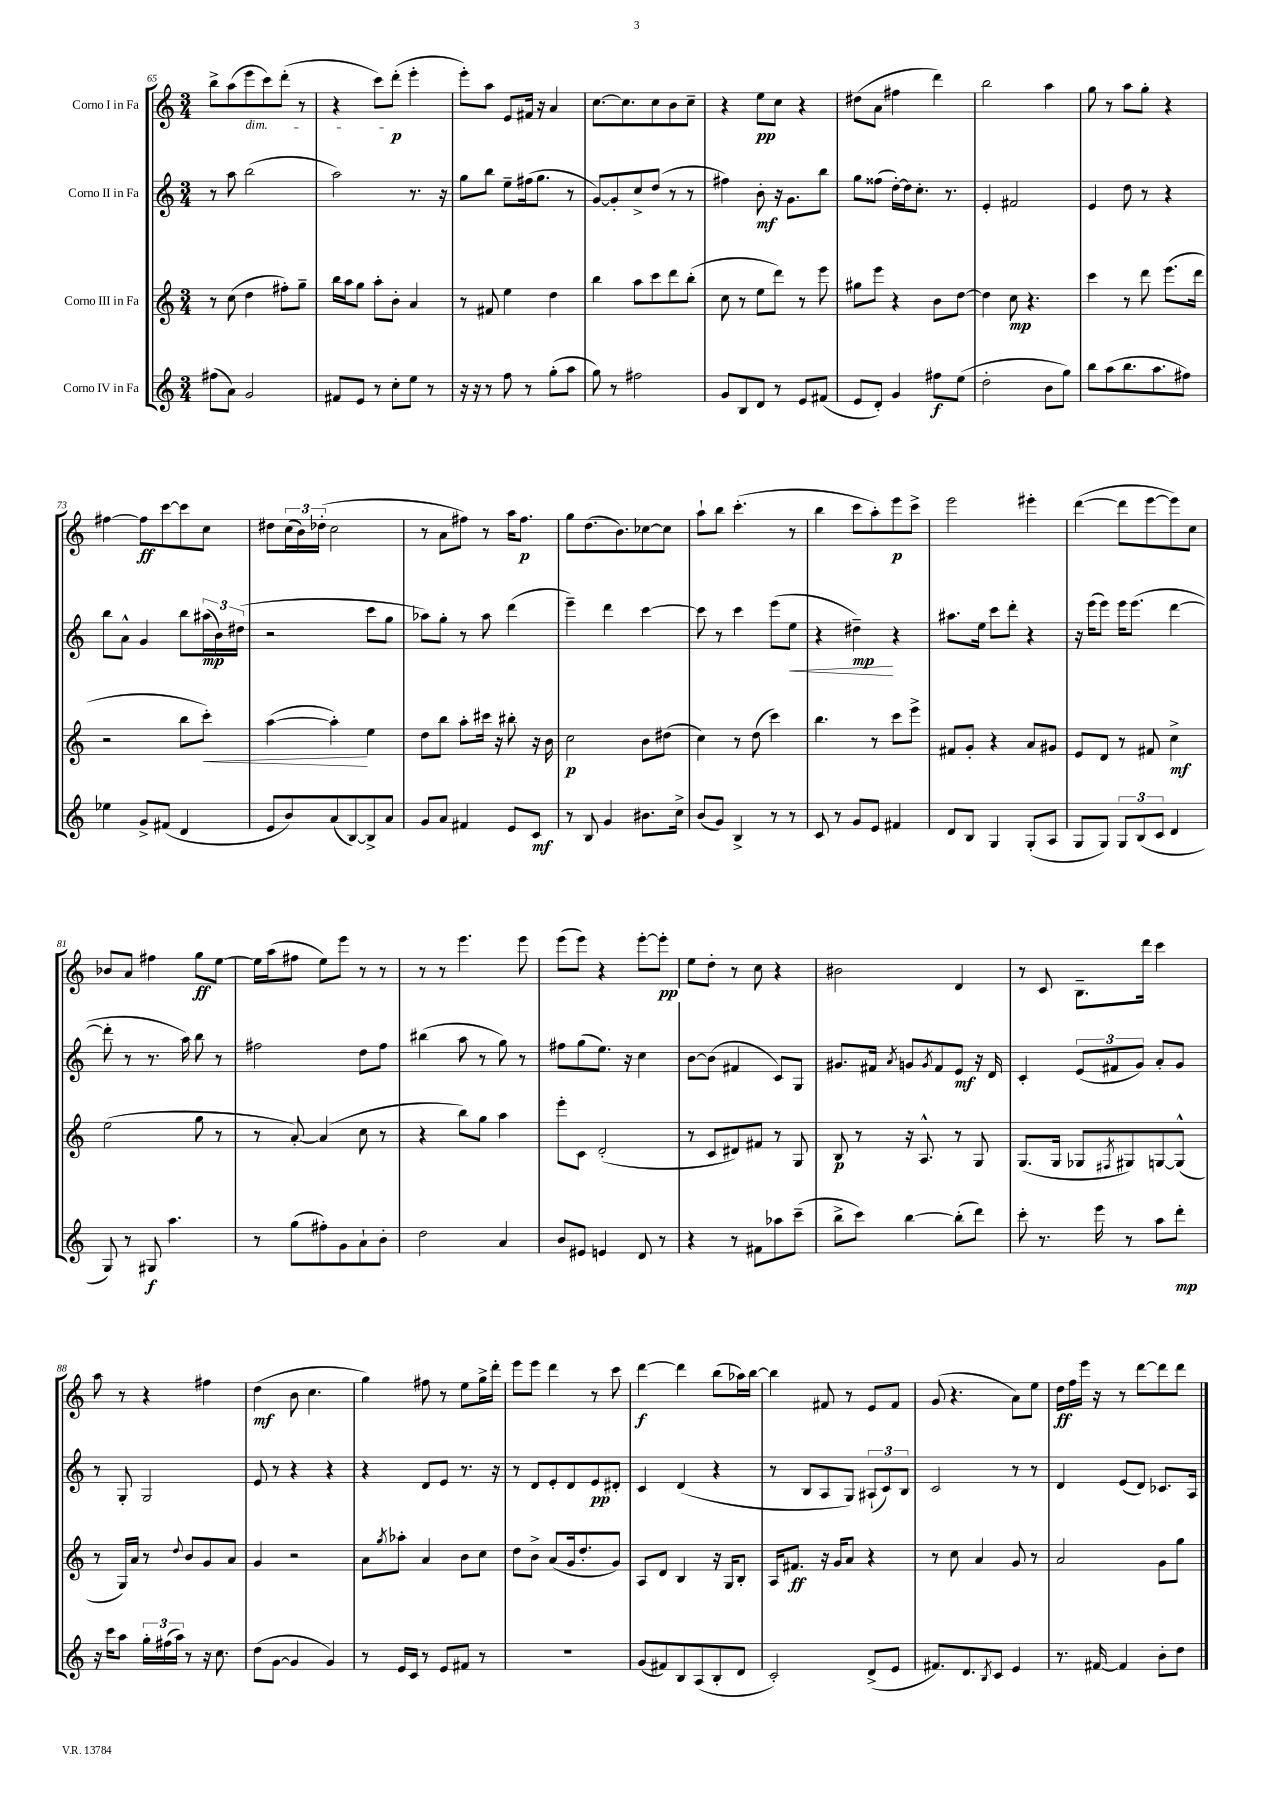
<<
\new StaffGroup <<
\new Staff = "s0" \with { instrumentName = "Corno I in Fa" } {
    \clef treble \key c \major \numericTimeSignature \time 3/4
    b''8-> a''8( e'''8\dim c'''8) d'''8-.( r8 |
    r4 c'''8) d'''8-.\p\!( e'''4-. |
    e'''8-.) a''8 e'8 fis'16 r16 a'4 |
    c''8.~ c''8. c''8 b'8 c''8-- |
    r4 e''8\pp c''8 r4 |
    dis''8( a'8 fis''4 d'''4) |
    b''2 a''4 |
    g''8 r8 a''8 g''8-. r4 |
    fis''4~ fis''8\ff c'''8~ c'''8 c''8 |
    dis''8 \tuplet 3/2 { c''16( b'16) des''16-.( } c''2 |
    r8 a'8 fis''8) r8 a''16 fis''8.\p |
    g''8 d''8.( b'8.) ces''8~ ces''8 |
    a''8-! b''8 c'''4.-.( r8 |
    b''4 c'''8 a''8-.) e'''8\p c'''8-> |
    e'''2 eis'''4-. |
    d'''4~( d'''8 e'''8~ e'''8) c''8 |
    bes'8 a'8 fis''4 g''8\ff e''8~ |
    e''16 a''16( fis''8 e''8) e'''8 r8 r8 |
    r8 r8 e'''4. e'''8 |
    e'''8( e'''8) r4 e'''8~-. e'''8-.\pp |
    e''8 d''8-. r8 c''8 r4 |
    bis'2 d'4 |
    r8 c'8 b8.-- d'''16 c'''4 |
    a''8 r8 r4 fis''4 |
    d''4\mf( b'8 c''4. |
    g''4) fis''8 r8 e''8 g''16-> d'''16-. |
    e'''8 e'''8 d'''4 r8 c'''8 |
    d'''4~\f d'''4 b''8( aes''16) b''16~ |
    b''4 fis'8 r8 e'8 fis'8 |
    g'8( r4. a'8) e''8 |
    d''16\ff f''16 e'''16 r16 r8 d'''8~ d'''8 d'''8 \bar "|." |
}
\new Staff = "s1" \with { instrumentName = "Corno II in Fa" } {
    \clef treble \key c \major \numericTimeSignature \time 3/4
    r8 a''8 b''2( |
    a''2) r8. r16 |
    g''8 b''8 e''8-- fis''16( g''8. r8 |
    g'8~) g'8-. c''8-> d''8( r8 r8 |
    fis''4) b'8-.\mf r16 g'8. b''8 |
    g''8 fisis''8( d''16~-.) d''16 c''8.-. r8. |
    e'4-. fis'2 |
    e'4 d''8 r8 r4 |
    b''8 a'8-^ g'4 b''8 \tuplet 3/2 { ais''16\mp( b'16) dis''16( } |
    r2 c'''8 g''8 |
    aes''8) g''8-. r8 aes''8 d'''4( |
    e'''4--) d'''4 c'''4~ |
    c'''8 r8 c'''4 e'''8( e''8\< |
    r4 dis''4--\mp\!) r4 |
    ais''8. e''16 c'''8 d'''8-. r4 |
    r16 e'''16( e'''8) e'''16 e'''8.( d'''4~ |
    d'''8-. r8 r8. a''16) b''8 r8 |
    fis''2 d''8 fis''8 |
    bis''4( a''8 r8 g''8) r8 |
    fis''8 g''8( e''8.) r16 c''4 |
    b'8~ b'8( fis'4 c'8) g8 |
    gis'8. fis'16 \acciaccatura { a'8 } g'8 \acciaccatura { g'8 } fis'8 e'8\mf r16 d'16 |
    c'4-. \tuplet 3/2 { e'8( fis'8 g'8) } a'8-. g'8 |
    r8 g8-. g2 |
    e'8 r8 r4 r4 |
    r4 d'8 e'8 r8. r16 |
    r8 d'8 e'8-. d'8 e'8\pp dis'8-. |
    c'4 d'4( r4 |
    r8 b8 a8 g8) \tuplet 3/2 { ais8-!( c'8) b8 } |
    c'2 r8 r8 |
    d'4 e'8( d'8) ces'8. a16 \bar "|." |
}
\new Staff = "s2" \with { instrumentName = "Corno III in Fa" } {
    \clef treble \key c \major \numericTimeSignature \time 3/4
    r8 c''8( d''4 fis''8-.) g''8-- |
    b''16 a''16 g''8 a''8-. b'8-. a'4 |
    r8 fis'8 e''4 d''4 |
    b''4 a''8 c'''8 d'''8 b''8-.( |
    c''8 r8 e''8 d'''8) r8 e'''8 |
    gis''8 e'''8 r4 b'8 d''8~ |
    d''4 c''8\mp r4. |
    c'''4 r8 d'''8 e'''8.( d'''16 |
    r2 b''8 c'''8-.\<) |
    a''4~( a''4-.\!) e''4 |
    d''8 b''8 a''8-. cis'''16 r16 bis''8-. r16 b'16 |
    c''2\p b'8 dis''8( |
    c''4) r8 d''8( c'''4) |
    b''4. r8 c'''8 e'''8-> |
    fis'8 g'8-. r4 a'8 gis'8 |
    e'8 d'8 r8 fis'8 c''4->\mf |
    e''2( g''8 r8 |
    r8 a'8~-.) a'4( c''8 r8 |
    r4 b''8) g''8 a''4 |
    e'''8-. c'8 d'2-.( |
    r8 c'8 dis'8) fis'8 r8 g8 |
    b8\p r8 r16 a8.-^ r8 g8 |
    g8.( g16 ges8 \acciaccatura { fis8 } gis8) g8~ g8-^( |
    r8 g16) a'16 r8 \appoggiatura { d''8 } b'8 g'8 a'8 |
    g'4 r2 |
    a'8 \acciaccatura { g''8 } aes''8-. a'4 b'8 c''8 |
    d''8 b'8-> a'8( g'16 d''8.-. g'8) |
    a8 d'8 b4 r16 g16 b8-. |
    a16 fis'8.\ff r16 g'16 a'8 r4 |
    r8 c''8 a'4 g'8 r8 |
    a'2 g'8 g''8 \bar "|." |
}
\new Staff = "s3" \with { instrumentName = "Corno IV in Fa" } {
    \clef treble \key c \major \numericTimeSignature \time 3/4
    fis''8( a'8) g'2 |
    fis'8 e'8 r8 c''8-. e''8 r8 |
    r16 r16 r8 f''8 r8 g''8-.( a''8 |
    g''8) r8 fis''2 |
    g'8 b8 d'8 r8 e'8 fis'8( |
    e'8 d'8-.) g'4 fis''8\f e''8( |
    d''2-. b'8 g''8) |
    b''8 a''8( b''8. a''8. fis''8) |
    ees''4 g'8-> fis'8( d'4 |
    e'8 b'8) a'8( b8~) b8-> a'8 |
    g'8 a'8 fis'4 e'8 c'8\mf |
    r8 b8 g'4 bis'8. c''16-> |
    b'8( g'8) b4-> r8 r8 |
    c'8 r8 g'8 e'8 fis'4 |
    d'8 b8 g4 g8-.( a8 |
    g8 g8) \tuplet 3/2 { g8 b8( c'8 } d'4 |
    g8) r8 gis8\f a''4. |
    r8 g''8( fis''8-.) g'8 a'8-! b'8-. |
    d''2 a'4 |
    b'8 eis'8 e'4 d'8 r8 |
    r4 r8 fis'8 aes''8 c'''8--( |
    b''8-> c'''8) b''4~ b''8-.( d'''8) |
    c'''8-. r8. e'''16 r8 a''8 d'''8-.\mp |
    r16 c'''16 a''8 \tuplet 3/2 { g''16-. fis''16( a''16) } r8 r16 c''8. |
    d''8( g'8~ g'4 g'4) |
    r8 e'16 c'16 r8 e'8 fis'8 r8 |
    r2. |
    g'8( fis'8) b8 a8( b8-. d'8 |
    c'2-.) d'8->( e'8 |
    fis'8.) d'8. \acciaccatura { b8 } c'8 e'4 |
    r8. fis'16~ fis'4 b'8-. d''8 \bar "|." |
}
>>
>>
\layout { \context { \Score currentBarNumber = #65 } }
